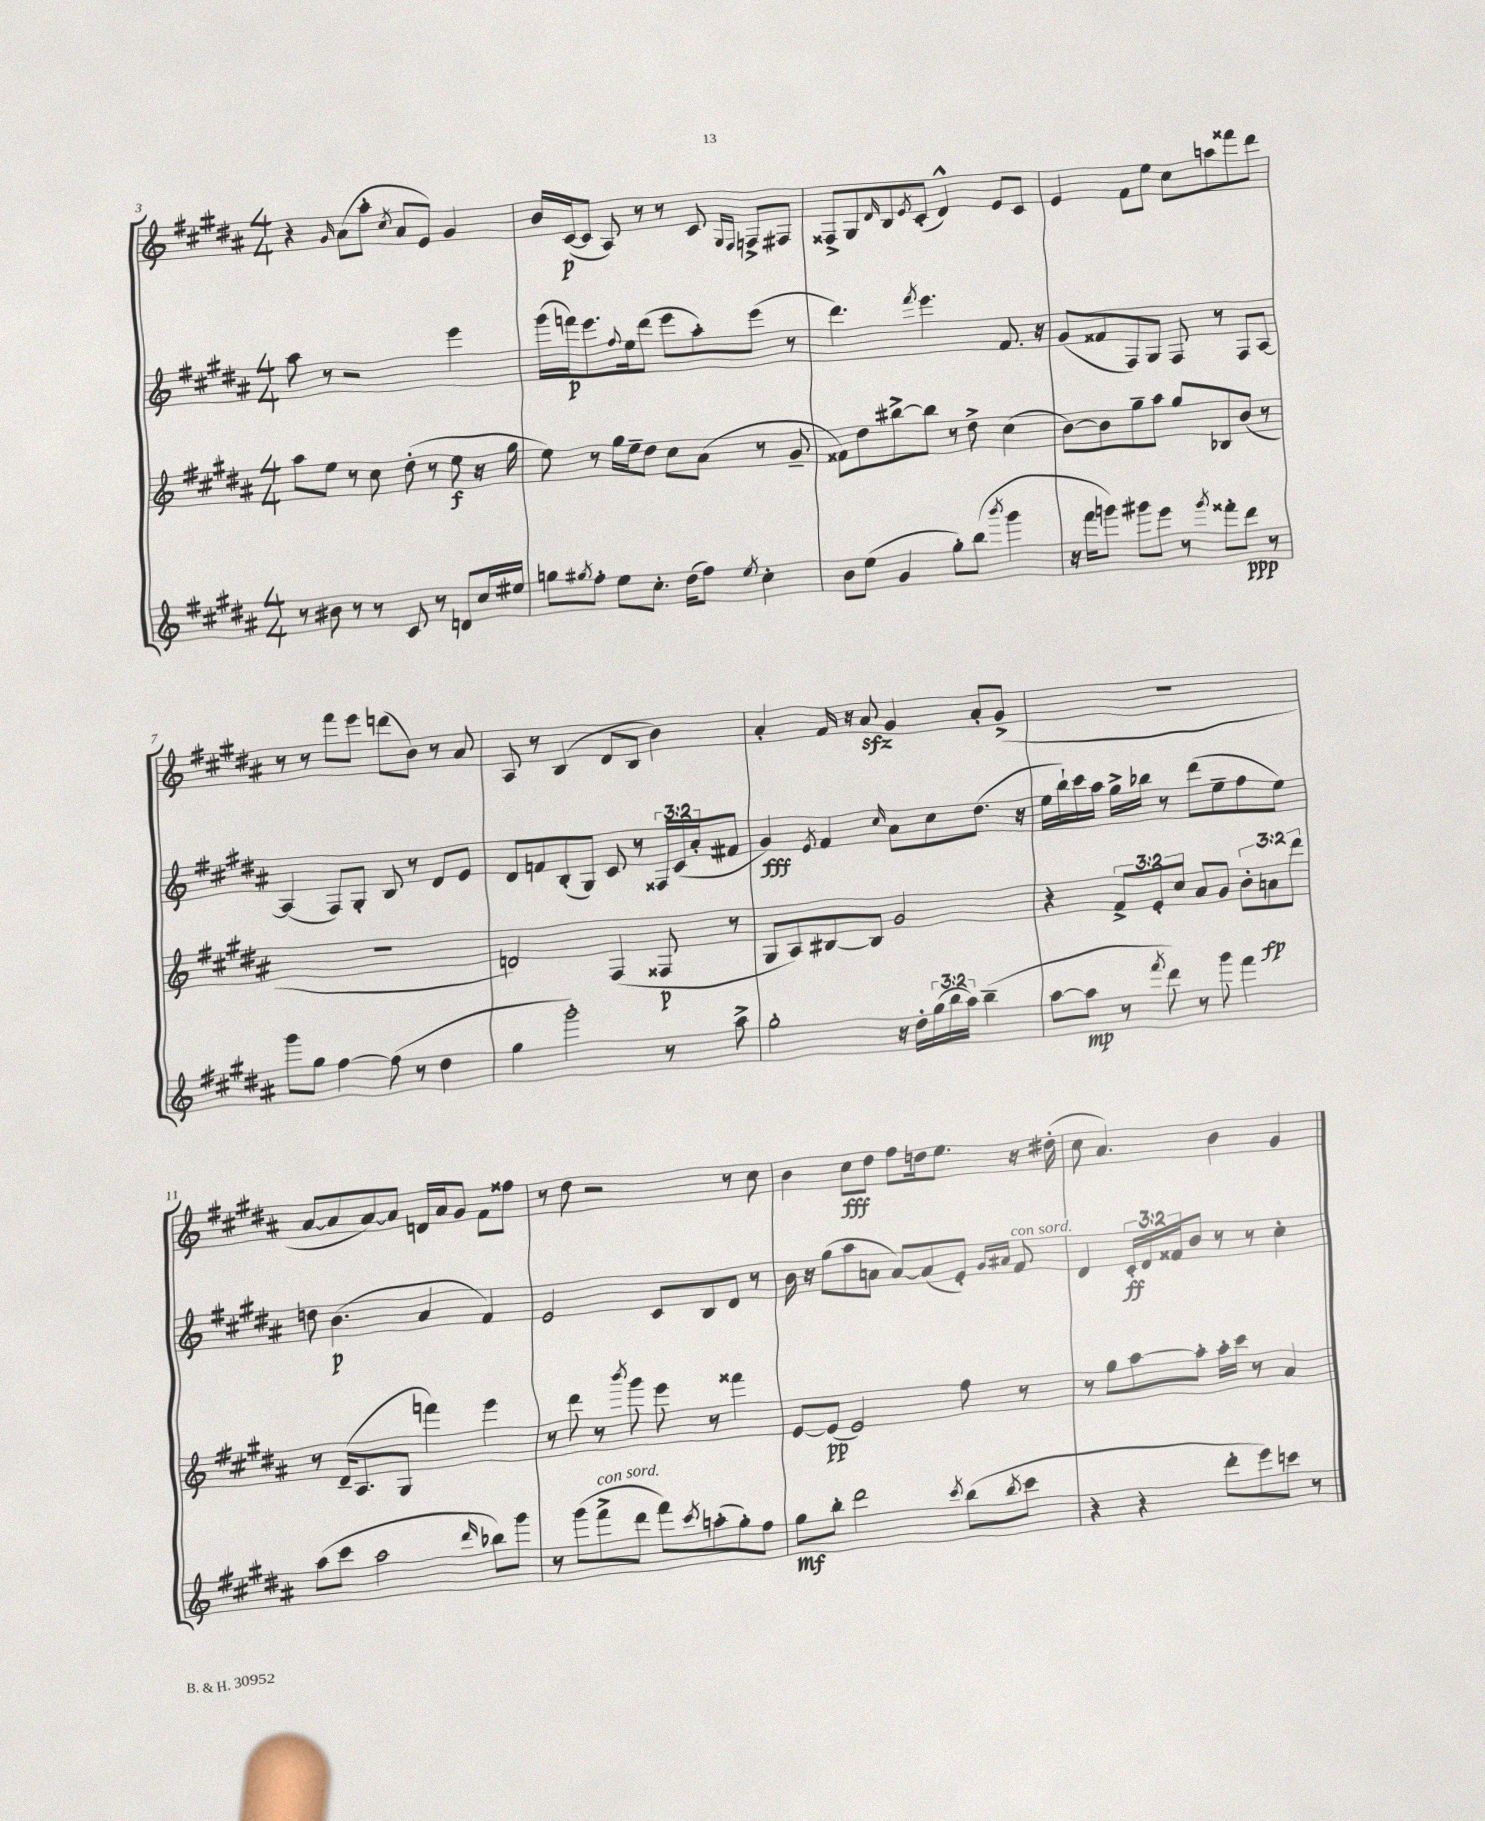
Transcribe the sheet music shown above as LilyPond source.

<<
\new StaffGroup <<
\new Staff = "s0" {
    \clef treble \key b \major \numericTimeSignature \time 4/4
    r4 \grace { gis'16 } ais'8( ais''8-. \acciaccatura { cis''8 } ais'8 e'8) gis'4 |
    b'16 cis'16~\p( cis'8 ais8) r8 r8 cis'8 \grace { gis16 fis16 } f8-> fis8 |
    fisis8-> gis8 \grace { dis'16 } b8 \acciaccatura { e'8 } cis'8-.( dis'4-^) e'8 cis'8 |
    e'4 fis'8 e''8 cis''8 a''8 fisis'''8 dis'''8 |
    r8 r8 fis'''8 e'''8 d'''8( b'8) r8 ais'8 |
    ais8 r8 b4( dis'8 b8 b'4) |
    ais'4-. fis'16 r16 ais'8\sfz gis'4 ais'8-. gis'8->( |
    R1 |
    ais'8~ ais'8 ais'8~) ais'8 d'16 ais'16 gis'8 fis'8 fisis''8 |
    r8 dis''8 r2 r8 cis''8 |
    b'4 cis''8\fff dis''8 fis''8 d''16 e''8. r16 dis''16-.( |
    cis''8 ais'4.) b'4 gis'4 \bar "|." |
}
\new Staff = "s1" {
    \clef treble \key b \major \numericTimeSignature \time 4/4 \override Staff.TupletNumber.text = #tuplet-number::calc-fraction-text
    ais''8 r8 r2 e'''4 |
    gis'''16( f'''16\p) e'''8. \appoggiatura { fis''8 } e''16 dis'''8( e'''8 ais''8-.) e'''8( r8 |
    dis'''4.) \acciaccatura { fis'''8 } e'''4. fis'8. r16 |
    gis'8( fisis'8 fis8) gis8 fis8 r8 fis8 ais8~ |
    ais4( fis8) gis8-. b8 r8 dis'8 e'8 |
    dis'8 f'8 b8-.( gis8) cis'8 r8 \tuplet 3/2 { fisis16 cis'16( ais'16-. } fis'8 |
    gis'4\fff) \acciaccatura { e'8 } fis'4 \grace { cis''16 } ais'8 cis''8 dis''8.( r16 |
    e''16 b''16-!) cis'''16 ais''16 gis''16-> bes''16 r8 dis'''8( e''8-- fis''8 e''8) |
    d''8 b'4.\p( ais'4 fis'4) |
    e'2 cis'8 b8 dis'8 r8 |
    b'16 r16 gis''8( ais''8 a'8 a'8~) a'8( e'8-.) \grace { gis'16 ais'16 } fis'8^\markup { \italic "con sord." } |
    dis'4 \tuplet 3/2 { cis'16-.\ff dis'16 fisis'16 } b'8 r8 r8 cis''4-. \bar "|." |
}
\new Staff = "s2" {
    \clef treble \key b \major \numericTimeSignature \time 4/4 \override Staff.TupletNumber.text = #tuplet-number::calc-fraction-text
    ais''8 e''8 r8 cis''8 dis''8-.( r8 e''8\f r16 gis''16 |
    e''8) r8 gis''16 e''16-- dis''8 cis''8 ais'8( r8 gis'8-- |
    fisis'8) dis''8 bis''8~-> bis''8 r8 dis''8-> cis''4( |
    b'8~) b'8 gis''8-- ais''8 gis''8 bes8 b'8( r8 |
    R1 |
    d'2) fis4( fisis8\p r8 |
    gis8 ais8) bis8~ bis8 gis'2 |
    r4 \tuplet 3/2 { fis'8-> e'8-. cis''8 } ais'8 gis'8 \tuplet 3/2 { b'8-. a'8\fp dis'''8 } |
    r8 dis'16--( ais8. gis8 f'''4) e'''4 |
    r8 dis'''8 r8 \acciaccatura { b'''8 } gis'''8 e'''8 r8 fisis'''4 |
    e'8~ e'8\pp( e'2) fis''8 r8 |
    r8 gis''8 ais''8~ ais''8-. ais''16-. cis'''16 r8 ais'4 \bar "|." |
}
\new Staff = "s3" {
    \clef treble \key b \major \numericTimeSignature \time 4/4 \override Staff.TupletNumber.text = #tuplet-number::calc-fraction-text
    r8 bis'8 r8 r8 cis'8 r8 d'8 cis''16 eis''16 |
    g''8 \acciaccatura { gis''8 } fis''8-. e''8 cis''8.-. dis''16( fis''8) \acciaccatura { e''8 } cis''4-. |
    b'8 e''8( gis'4 gis''8-.) b''8( \acciaccatura { b'''8 } gis'''4 |
    r16 fis'''16 g'''8) gis'''8 e'''8 r8 \acciaccatura { gis'''8 } fisis'''8-. dis'''8\ppp r8 |
    gis'''8 gis''8 fis''4~ fis''8( r8 dis''4 |
    gis''4 gis'''2-.) r8 ais''8-> |
    gis''2-. r16 dis''16-. \tuplet 3/2 { gis''16( b''16 ais''16) } b''4--( |
    ais''8~ ais''8\mp r8 \acciaccatura { fis'''8 } dis'''8) r8 gis'''8 fis'''4 |
    ais''8( cis'''8 ais''2 \grace { dis'''16 } bes''8) gis'''8 |
    r8 gis'''8( fis'''8->^\markup { \italic "con sord." } dis'''8 fis'''8) \acciaccatura { cis'''8 } a''8-.( gis''8-.) fis''8 |
    gis''8\mf b''8-. dis'''2 \acciaccatura { cis'''8 } b''8( \acciaccatura { b''8 } cis'''8 |
    r4 r4 dis'''8-. e'''8) c'''8 r8 \bar "|." |
}
>>
>>
\layout { \context { \Score currentBarNumber = #3 } }
